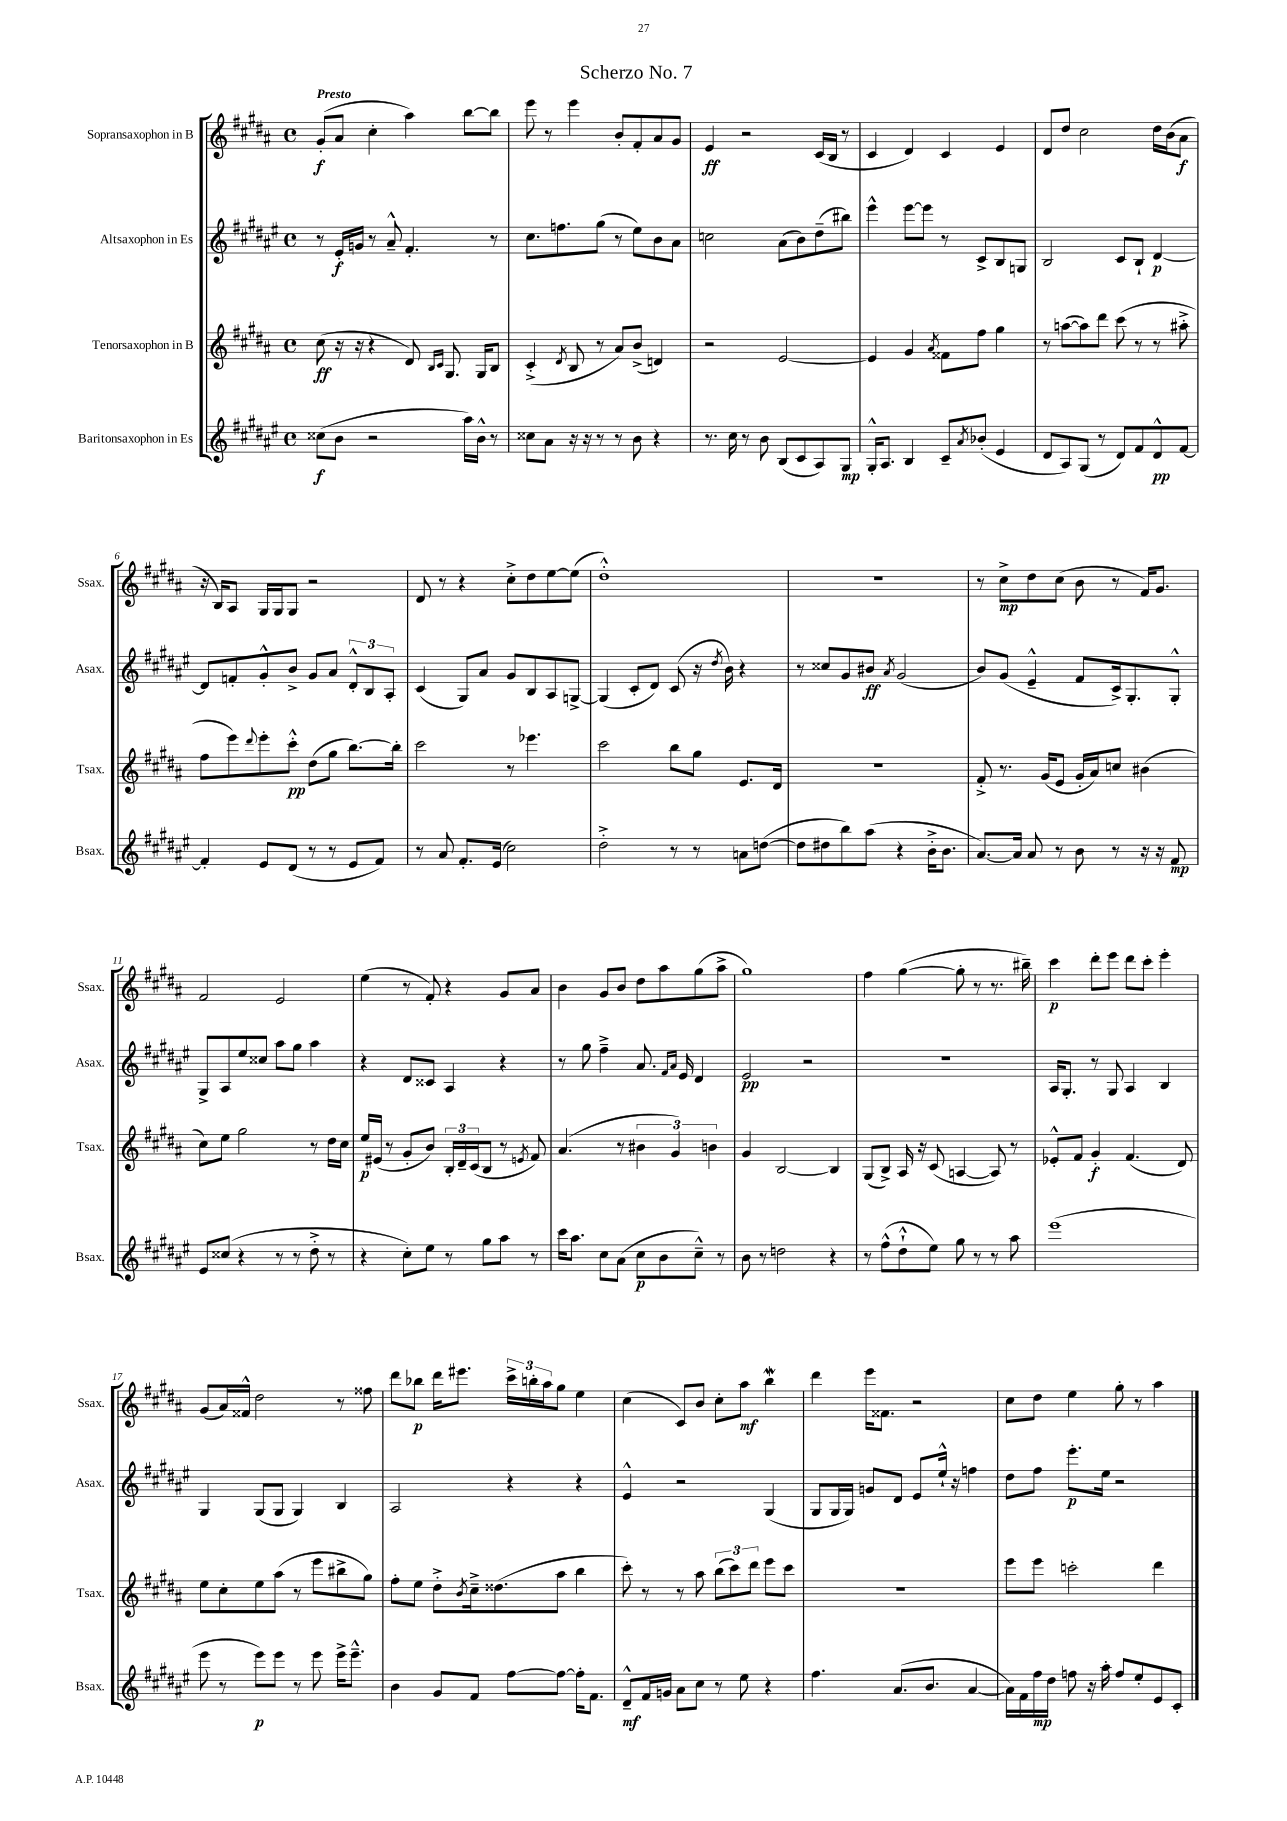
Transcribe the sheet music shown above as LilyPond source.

\header { title = "Scherzo No. 7" }
<<
\new StaffGroup <<
\new Staff = "s0" \with { instrumentName = "Sopransaxophon in B" shortInstrumentName = "Ssax." } {
    \clef treble \key b \major \defaultTimeSignature \time 4/4 \tempo "Presto"
    gis'8-.\f( ais'8 cis''4-. ais''4) b''8~ b''8 |
    e'''8 r8 e'''4 b'8-. fis'8-. ais'8 gis'8 |
    e'4\ff r2 cis'16( b16 r8 |
    cis'4 dis'4) cis'4 e'4 |
    dis'8 dis''8 cis''2 dis''16 b'16( ais'8\f |
    r16 b16) ais8 gis16 gis16 gis8 r2 |
    dis'8 r8 r4 cis''8-.-> dis''8 e''8~ e''8( |
    dis''1-.-^) |
    R1 |
    r8 cis''8->\mp dis''8 cis''8( b'8 r8 fis'16) gis'8. |
    fis'2 e'2 |
    e''4( r8 fis'8-.) r4 gis'8 ais'8 |
    b'4 gis'8 b'8 dis''8 ais''8 gis''8( ais''8-> |
    gis''1) |
    fis''4 gis''4~( gis''8-. r8 r8. bis''16--) |
    cis'''4\p dis'''8-. e'''8 dis'''8 cis'''8-. e'''4-. |
    gis'8( ais'16) fisis'16-^ dis''2 r8 fisis''8 |
    dis'''8 bes''8\p dis'''16 eis'''8. \tuplet 3/2 { cis'''16-> b''16-. ais''16 } gis''8 e''4 |
    cis''4( cis'8) b'8 cis''8-. ais''8\mf b''4\mordent |
    dis'''4 e'''16 fisis'8. r2 |
    cis''8 dis''8 e''4 gis''8-. r8 ais''4 \bar "|." |
}
\new Staff = "s1" \with { instrumentName = "Altsaxophon in Es" shortInstrumentName = "Asax." } {
    \clef treble \key fis \major \defaultTimeSignature \time 4/4
    r8 eis'16-.\f g'16 r8 ais'8---^ fis'4.-. r8 |
    cis''8. f''8. gis''8( r8 eis''8) b'8 ais'8 |
    c''2 ais'8( b'8) dis''8--( bis''8) |
    eis'''4-^ eis'''8~ eis'''8 r8 cis'8-> b8 g8 |
    b2 cis'8 b8-! dis'4~\p |
    dis'8 f'8-. gis'8-.-^ b'8-> gis'8 ais'8 \tuplet 3/2 { dis'8-.-^ b8 ais8-. } |
    cis'4( gis8) ais'8 gis'8 b8 ais8 g8~-> |
    g4( cis'8-. dis'8) cis'8( r16 \acciaccatura { dis''8 } b'16) r4 |
    r8 cisis''8 gis'8 bis'8\ff \acciaccatura { ais'8 } gis'2( |
    b'8) gis'8( eis'4---^ fis'8 cis'16->) gis8.-. gis8-.-^ |
    gis8-> ais8 eis''8 cisis''8 ais''8 gis''8 ais''4 |
    r4 dis'8 cisis'8 ais4 r4 |
    r8 gis''8 fis''4---> ais'8. \grace { fis'16 ais'16 } eis'16 dis'4 |
    eis'2\pp r2 |
    R1 |
    ais16 gis8.-. r8 gis8 ais4 b4 |
    gis4 gis8( gis8 gis4) b4 |
    ais2 r4 r4 |
    eis'4-^ r2 gis4( |
    gis8 gis16 gis16) g'8 dis'8 eis'8 eis''16-!-^ r16 f''4 |
    dis''8 fis''8 eis'''8.-.\p eis''16 r2 \bar "|." |
}
\new Staff = "s2" \with { instrumentName = "Tenorsaxophon in B" shortInstrumentName = "Tsax." } {
    \clef treble \key b \major \defaultTimeSignature \time 4/4
    cis''8\ff( r16 r16 r4 dis'8) \grace { b16 cis'16 } gis8. gis16 b8 |
    cis'4-.->( \acciaccatura { dis'8 } b8 r8 ais'8) b'8->( d'4) |
    r2 e'2~ |
    e'4 gis'4 \acciaccatura { ais'8 } fisis'8 fis''8 gis''4 |
    r8 a''8~( a''8) dis'''8 cis'''8( r8 r8 ais''8-.-> |
    fis''8 e'''8) \appoggiatura { dis'''8 } e'''8-. cis'''8-.-^\pp dis''8( gis''8 b''8.~) b''16-. |
    cis'''2 r8 ees'''4. |
    cis'''2 b''8 gis''8 e'8. dis'16 |
    R1 |
    fis'8-.-> r8. gis'16( e'8 gis'16-. ais'16) c''8 bis'4( |
    cis''8) e''8 gis''2 r8 dis''16 cis''16 |
    e''16\p eis'16( r8 gis'8-. b'8) \tuplet 3/2 { b16-. dis'16-- cis'16( } b8 r8 \acciaccatura { e'8 } fis'8) |
    ais'4.( r8 \tuplet 3/2 { bis'4 gis'4) b'4 } |
    gis'4 b2~ b4 |
    gis8( b8->) ais16 r16 cis'8( a4~ a8) r8 |
    ees'8-.-^ fis'8 gis'4-.\f fis'4.( dis'8) |
    e''8 cis''8-. e''8 ais''8( r8 e'''8 bis''8-> gis''8) |
    fis''8-. e''8 dis''8-.-> \acciaccatura { b'8 } cis''16---> disis''8.( ais''8 b''4 |
    cis'''8-.) r8 r8 ais''8 \tuplet 3/2 { b''8( cis'''8) dis'''8 } e'''8 cis'''8 |
    r1 |
    e'''8 e'''8 c'''2-. dis'''4 \bar "|." |
}
\new Staff = "s3" \with { instrumentName = "Baritonsaxophon in Es" shortInstrumentName = "Bsax." } {
    \clef treble \key fis \major \defaultTimeSignature \time 4/4
    cisis''8\f( b'8 r2 ais''16) b'16-^ r8 |
    cisis''8 ais'8 r16 r16 r8 r8 b'8 r4 |
    r8. cis''16 r8 b'8 b8( cis'8 ais8) gis8\mp |
    gis16-.-^ ais8. b4 cis'8-- \acciaccatura { ais'8 } bes'8-.( eis'4 |
    dis'8 ais8) gis8( r8 dis'8) fis'8 dis'8-^\pp fis'8~ |
    fis'4-. eis'8 dis'8( r8 r8 eis'8 fis'8) |
    r8 ais'8 fis'8.-. eis'16( cis''2) |
    dis''2-.-> r8 r8 a'8 d''8~( |
    d''8 dis''8 b''8) ais''8( r4 b'16-.-> b'8. |
    ais'8.~) ais'16 ais'8 r8 b'8 r8 r16 r16 fis'8\mp |
    eis'8 cisis''8( r4 r8 r8 dis''8-.-> r8 |
    r4 cis''8-.) eis''8 r8 gis''8 ais''8 r8 |
    cis'''16 ais''8. cis''8 ais'8( cis''8\p b'8 cis''8---^) r8 |
    b'8 r8 d''2 r4 |
    r8 fis''8-^( dis''8-!-^ eis''8) gis''8 r8 r8 ais''8 |
    eis'''1( |
    eis'''8 r8 eis'''8\p) eis'''8 r8 eis'''8 eis'''16-> eis'''8.---^ |
    b'4 gis'8 fis'8 fis''8~ fis''8~ fis''16-. fis'8. |
    dis'8---^\mf fis'16 g'16 ais'8 cis''8 r8 eis''8 r4 |
    fis''4. ais'8.( b'8. ais'4~ |
    ais'16) fis'16 fis''16\mp dis''16 f''8 r16 ais''16-. f''8 eis''8-. eis'8 cis'8-. \bar "|." |
}
>>
>>
